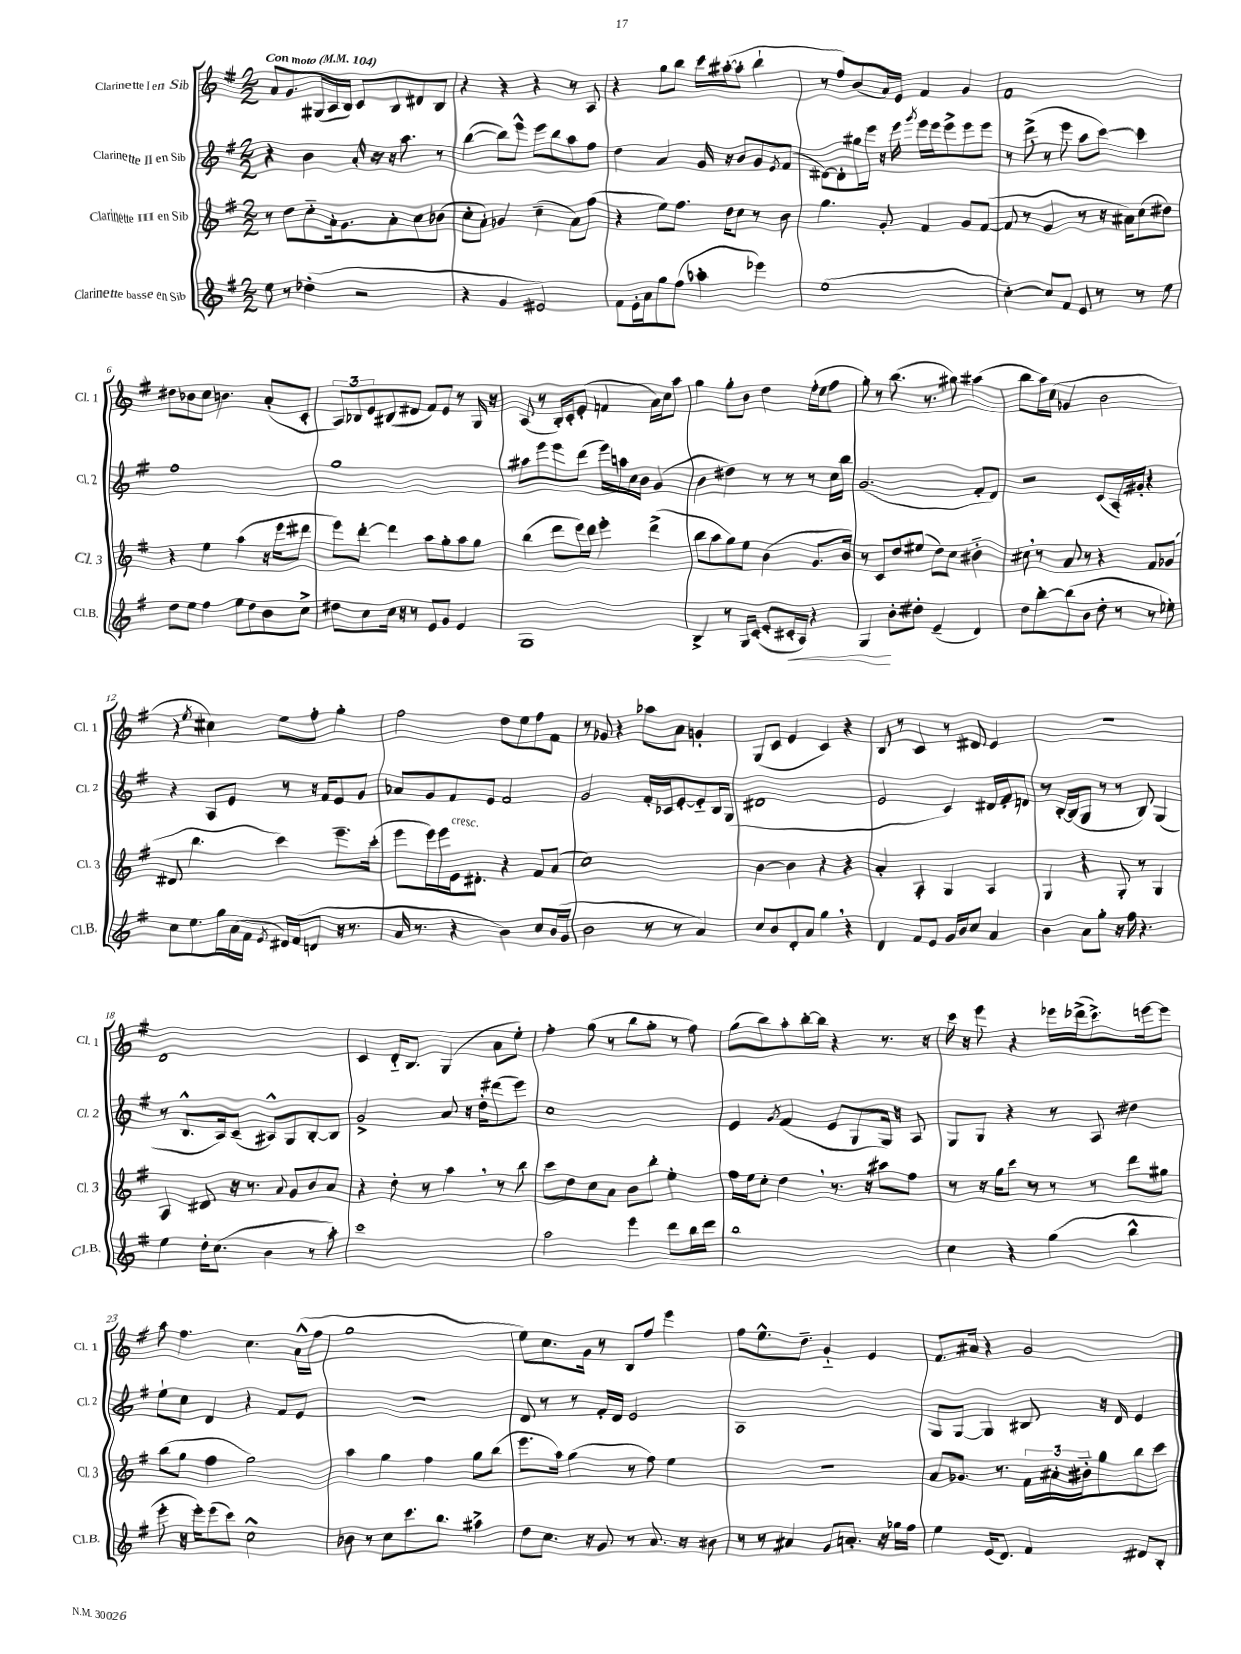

**kern	**dynam	**kern	**kern	**kern
*part4	*part4	*part3	*part2	*part1
*staff4	*staff4	*staff3	*staff2	*staff1
*I"Clarinette basse en Sib	*	*I"Clarinette III en Sib	*I"Clarinette II en Sib	*I"Clarinette I en Sib
*I'Cl.B.	*	*I'Cl. 3	*I'Cl. 2	*I'Cl. 1
*clefG2	*	*clefG2	*clefG2	*clefG2
*k[f#]	*	*k[f#]	*k[f#]	*k[f#]
*M2/2	*	*M2/2	*M2/2	*M2/2
*MM104	*	*MM104	*MM104	*MM104
=1	=1	=1	=1	=1
!	!	!	!	!LO:TX:a:B:t=Con moto
8ee\	.	8r	4r	8a/L
8r	.	8dd\L	.	8.g/
(4dd-X'\	.	8cc\	4b\	.
.	.	.	.	(16G#X/L
.	.	16a'\k	.	16A/
.	.	8.g\	.	16B/JJ)
2r	.	.	16a'/	8c/L
.	.	.	16r	.
.	.	8a'\	16r	8B/
.	.	.	8.aa\	.
.	.	8cc\	.	8d#X/
.	.	(8b-X\J	8r	8B/J
=2	=2	=2	=2	=2
4r	.	8cc'\L	([4bb\	4r
.	.	8a'\J)	.	.
4g/	.	4g-X/	8bb\L])	4r
.	.	.	8eee^^\J	.
2e#X/)	.	(4cc~\	8eee\L	4r
.	.	.	8bb\	.
.	.	8a\L)	8aa\	8r
.	.	(8ff#\J	8ff#\J	8A/
=3	=3	=3	=3	=3
8f#\L	.	4r	4dd\	4r
16e'\L	.	.	.	.
16a\J	.	.	.	.
8gg\	.	8ee\L)	4a/	8gg\L
(8ff#\J	.	8.ff#\J	.	8bb\J
4aa-X'\	.	.	16g/	16ccc\LL
.	.	16dd\KL	16r	([16aa#X'\J
.	.	8cc\J	8b/L	8aa#'\J]
4eee-X\)	.	8r	8g/	4bb`\
.	.	.	8qe/	.
.	.	8b\	(8f#/J	.
=4	=4	=4	=4	=4
(1ee	.	4.gg\	[8d#X\L)	8r
.	.	.	8d#'\]	8ff#/L)
.	.	.	16gg#X\L	(8b/
.	.	.	16eee\JJ	.
.	.	8g'/	16r	16a/L)
.	.	.	16eee\	16e/JJ
.	.	.	8qggg/	.
.	.	4f#/	16eee\LL	4f#/
.	.	.	16eee\J	.
.	.	.	8eee^\	.
.	.	8g/L	8eee\	4g/
.	.	([8f#/J	8eee\J	.
=5	=5	=5	=5	=5
[4cc'\)	.	8f#/]	8r	1f#
.	.	8r	(8ddd^\	.
8cc/L]	.	4g/	8r	.
8f#/J	.	.	8eee\	.
8e/	.	8r	8aa\L	.
8r	.	16r	[8ccc\J)	.
.	.	16a#X\KL)	.	.
8r	.	(8cc\	4ccc\]	.
8ee\	.	8dd#X\J)	.	.
!!LO:LB:g=z
=6	=6	=6	=6	=6
8dd\L	.	4r	1ff#	8dd#X\L
8ee\J	.	.	.	8b-X\
4ff#\	.	4ee\	.	8cc\J
.	.	.	.	4.bn\
8ee\L	.	(4aa\	.	.
8dd\	.	.	.	.
8b\	.	16r	.	(8a'/L
.	.	16eee\KL	.	.
8cc^\J	.	8ddd#X\J	.	8c'/J
=7	=7	=7	=7	=7
8dd#X\L	.	8eee\L)	1gg	12A/L)
.	.	.	.	12B-X/
8cc\	.	[8ddd'\J	.	.
.	.	.	.	12e/
16cc\Jk	.	4ddd\]	.	(8B#X/
16r	.	.	.	.
8r	.	.	.	8d#X/J
8e/L	.	8aa\L	.	8f#/L)
8g/J	.	8gg'\	.	8e/J
4e/	.	8aa\	.	8r
.	.	8gg\J	.	16G/
.	.	.	.	16r
=8	=8	=8	=8	=8
1G	.	(4bb\	8aa#X\L	(8A/
.	.	.	8eee\	8r
.	.	8ddd\L	8eee\	16B'/LL)
.	.	.	.	16c'/J
.	.	16eee\L)	(8ddd\J	(8e'/J
.	.	16ddd\JJ	.	.
.	.	4eee'\	16eee\LL)	4fn/
.	.	.	16aan\	.
.	.	.	16cc\	.
.	.	.	16b\JJ	.
.	.	(4ddd^\	(4g/	16a\LL)
.	.	.	.	16cc\J
.	.	.	.	8aa\J
=9	=9	=9	=9	=9
4B^/	.	8bb\L	4b\	4gg\
.	.	8aa\	.	.
8r	.	8gg\)	4dd#X\)	8gg'\L
16G/LL	.	8ee\J	.	8b\J
(16c'/JJ	.	.	.	.
8e'/L	.	(4b\	8r	4dd\
!	!LO:HP:b	!	!	!
16c#X'/L	<	.	8r	.
16A/JJ)	.	.	.	.
4r	.	8.g/L	8r	(16ff#'\LL
.	.	.	.	16ee\J
.	.	.	16cc\LL	8ff#\J
.	.	16b/Jk)	16bb\JJ	.
=10	=10	=10	=10	=10
4G/	.	8r	(2.g/	8gg'\)
.	.	8c/L	.	8r
8b'\L	[	8dd/	.	(8.bb\
8dd#X'\J	.	(8ee#X/J	.	.
.	.	.	.	8.r
(4e~/	.	8dd\L)	.	.
.	.	8cc\J	.	8gg#X\)
4d/)	.	4b#X\	8f#'/L	(4aa#X\
.	.	.	8d/J)	.
=11	=11	=11	=11	=11
8dd\L	.	8cc#X,\	2r	8bb\L
[8bb'\	.	8r	.	16aa\L)
.	.	.	.	(16cc\JJ
(8bb\]	.	8a/	.	4g-X/
8b\J	.	8r	.	.
8dd'\	.	4r	(8c/L	2b\
8r	.	.	16A'/L)	.
.	.	.	16g#X'/JJ	.
8r	.	8f#/L	4r	.
8ee-X'\)	.	(8g-X/J	.	.
!!LO:LB:g=z
=12	=12	=12	=12	=12
8cc\L	.	8d#X/	4r	4r
8.ee\	.	4.bb\	.	.
.	.	.	.	8qee/
.	.	.	8A/L	4cc#X\)
16gg\L	.	.	.	.
(16a\	.	.	8e/J	.
16f#\JJ	.	.	.	.
8qe/	.	.	.	.
16d#X/LL)	.	4ccc\)	8r	8ee\L
(16f#/J	.	.	.	.
8dn/J	.	.	16r	8ff#'\J
.	.	.	16f#/KL	.
16r	.	8.eee~\L	8e/	4gg'\
8.r	.	.	.	.
.	.	.	8g/J	.
.	.	(16ccc'\Jk	.	.
=13	=13	=13	=13	=13
16a/	.	8eee\L	8a-X/L	2ff#\
8.r	.	.	.	.
.	.	16eee\L)	8g/	.
.	.	16eee\	.	.
!	!	!LO:TX:a:i:t=cresc.	!	!
4r	.	16e\J	8f#/	.
.	.	8.d#X'\J	.	.
.	.	.	8e/J	.
4b\)	.	4r	2f#/	8dd\L
.	.	.	.	8ee\
8cc/L	.	8f#/L	.	8ff#\
(16b/L	.	(8a/J	.	8f#\J
16g/JJ	.	.	.	.
=14	=14	=14	=14	=14
2b\	.	1cc)	2g/	8r
.	.	.	.	8g-X/
.	.	.	.	4r
8r	.	.	16f#'/LL	8aa-X\L
.	.	.	16c-X/J	.
8r	.	.	[8e'/	8a\J
4a/)	.	.	8e/]	4gn'/
.	.	.	16B/L	.
.	.	.	(16G/JJ	.
=15	=15	=15	=15	=15
8cc/L	.	[4b\	1d#X	(8G/L
8b/	.	.	.	8c/J
8d'/	.	4b\]	.	4e/
8a/J	.	.	.	.
4gg,\	.	4r	.	4c/)
4r	.	4r	.	4r
=16	=16	=16	=16	=16
4d/	.	4a'/	2e/	8B/
.	.	.	.	8r
8f#/L	.	4A'/	.	4c/
8e/J	.	.	.	.
16g/LL	.	4G/	4c/)	8r
16b/J	.	.	.	.
8cc/J	.	.	.	8d#X/
4a/	.	4A/	16d#X/LL	4e/
.	.	.	16f#'/J	.
.	.	.	8dn/J	.
=17	=17	=17	=17	=17
4b\	.	4G/	8r	1r
.	.	.	[16B'/LL	.
.	.	.	(16B/J]	.
8a\L	.	4r	8G/J	.
8gg'\J	.	.	8r	.
16r	.	8G'/	8r	.
16ff#\	.	.	.	.
4.r	.	8r	8B/)	.
.	.	4G/	(4G/	.
!!LO:LB:g=z
=18	=18	=18	=18	=18
4ee\	.	4A/	8r	1d
.	.	.	8.B^^/L	.
16dd'\KL	.	8d#X/	.	.
(8.cc\J	.	.	16A/k)	.
.	.	16r	(8c~/J	.
.	.	8.r	.	.
4b\	.	.	8A#X^^/L)	.
.	.	8qqa/	.	.
.	.	8g/L	8G/	.
8r	.	8b/	[8B'/	.
8aa'\)	.	8a/J	8B/J]	.
=19	=19	=19	=19	=19
1ccc	.	4r	2g^/	4c/
.	.	8dd'\	.	16d/KL
.	.	.	.	8.B/J
.	.	8r	.	.
.	.	4aa,\	8a/	(4G/
.	.	.	16r	.
.	.	.	16dd'\KL	.
.	.	8r	(8ddd#X\	8a\L
.	.	8bb\	8eee\J)	8ee'\J)
=20	=20	=20	=20	=20
2aa\	.	8ccc\L	1cc	4ff#'\
.	.	8dd\	.	.
.	.	8cc\	.	(8gg\
.	.	8a\J	.	8r
4eee\	.	8b\L	.	8bb\L
.	.	8bb'\J	.	8gg'\J
8ddd\L	.	4ee'\	.	8r
16bb\L	.	.	.	8ff#\)
16ddd\JJ	.	.	.	.
=21	=21	=21	=21	=21
1bb	.	16ff#\LL	4e/	(8gg\L
.	.	16ee\J	.	.
.	.	8cc'\J	.	8bb\)
.	.	.	8qg/	.
.	.	4dd,\	(4f#/	8aa'\
.	.	.	.	[16bb'\L
.	.	.	.	16bb\JJ]
.	.	8.r	8e/L	4r
.	.	.	8G/	.
.	.	16r	.	.
.	.	8aa#X\L	16G/Jk)	8.r
.	.	.	16r	.
.	.	8ff#\J	8A/	.
.	.	.	.	16r
=22	=22	=22	=22	=22
4cc\	.	8r	8G/L	16ccc\
.	.	.	.	16r
.	.	16r	8G/J	8eee\
.	.	16gg\KL	.	.
4r	.	8ccc\J	4r	4r
.	.	8r	.	.
(4gg\	.	8r	8r	16eee-X\LL
.	.	.	.	(16ddd-X^\J
.	.	8r	8A/	8.ccc^\)
4bb^^\	.	8ddd\L	4dd#X\	.
.	.	.	.	[16eeen\k
.	.	8gg#X\J	.	8eee\J]
!!LO:LB:g=z
=23	=23	=23	=23	=23
8eee'\	.	(8bb\L	8ee`\L	8aa\
16r	.	8gg\J	8cc\J	4.ff#\
16eee'\KL)	.	.	.	.
(8eee\	.	4ff#\	4d/	.
8ccc\J)	.	.	.	.
2cc^^\	.	2gg\)	4r	4.cc\
.	.	.	8f#/L	.
.	.	.	8e/J	(16a^^\LL
.	.	.	.	16ff#\JJ
=24	=24	=24	=24	=24
8b-X\	.	4aa\	1r	1gg
8r	.	.	.	.
8cc\L	.	4gg\	.	.
8.ccc\	.	.	.	.
.	.	4ff#\	.	.
8.bb\J	.	.	.	.
4aa#X^\	.	8gg\L	.	.
.	.	(8bb\J	.	.
=25	=25	=25	=25	=25
8dd\L	.	8.eee\L	8d/	8ee\L)
8.cc\J	.	.	8r	8.cc\
.	.	16aa\Jk)	.	.
.	.	(4gg\	8r	.
16r	.	.	.	16g\Jk
8g/	.	.	16f#'/LL	8r
.	.	.	16d/JJ	.
8r	.	8r	2e/	8B/L
8.a/	.	8ff#\)	.	8ff#/J
.	.	4ee\	.	4eee\
16r	.	.	.	.
8b#X\	.	.	.	.
=26	=26	=26	=26	=26
8r	.	1r	1A	8ff#\L
8r	.	.	.	8.ee^^\
4a#X/	.	.	.	.
.	.	.	.	8.dd~\J
8g/L	.	.	.	4g/
8.an'/J	.	.	.	.
.	.	.	.	4e/
16r	.	.	.	.
16gg-X\LL	.	.	.	.
16ff#\JJ	.	.	.	.
=27	=27	=27	=27	=27
4ee\	.	8a/L	8G/L	8.f#/L
.	.	8.g-X/J	[8G/J	.
.	.	.	.	16a#X/Jk
(16e/KL	.	.	4G/]	4r
8.d/J)	.	8.r	.	.
4f#/	.	24f#\LL	8B#X/	2g/
.	.	24a#X'\	.	.
.	.	24b#X\J	.	.
.	.	8gg\	16r	.
.	.	.	16d/	.
8d#X/L	.	8bb\	4e/	.
8B'/J	.	8ccc\J	.	.
==	==	==	==	==
*-	*-	*-	*-	*-
